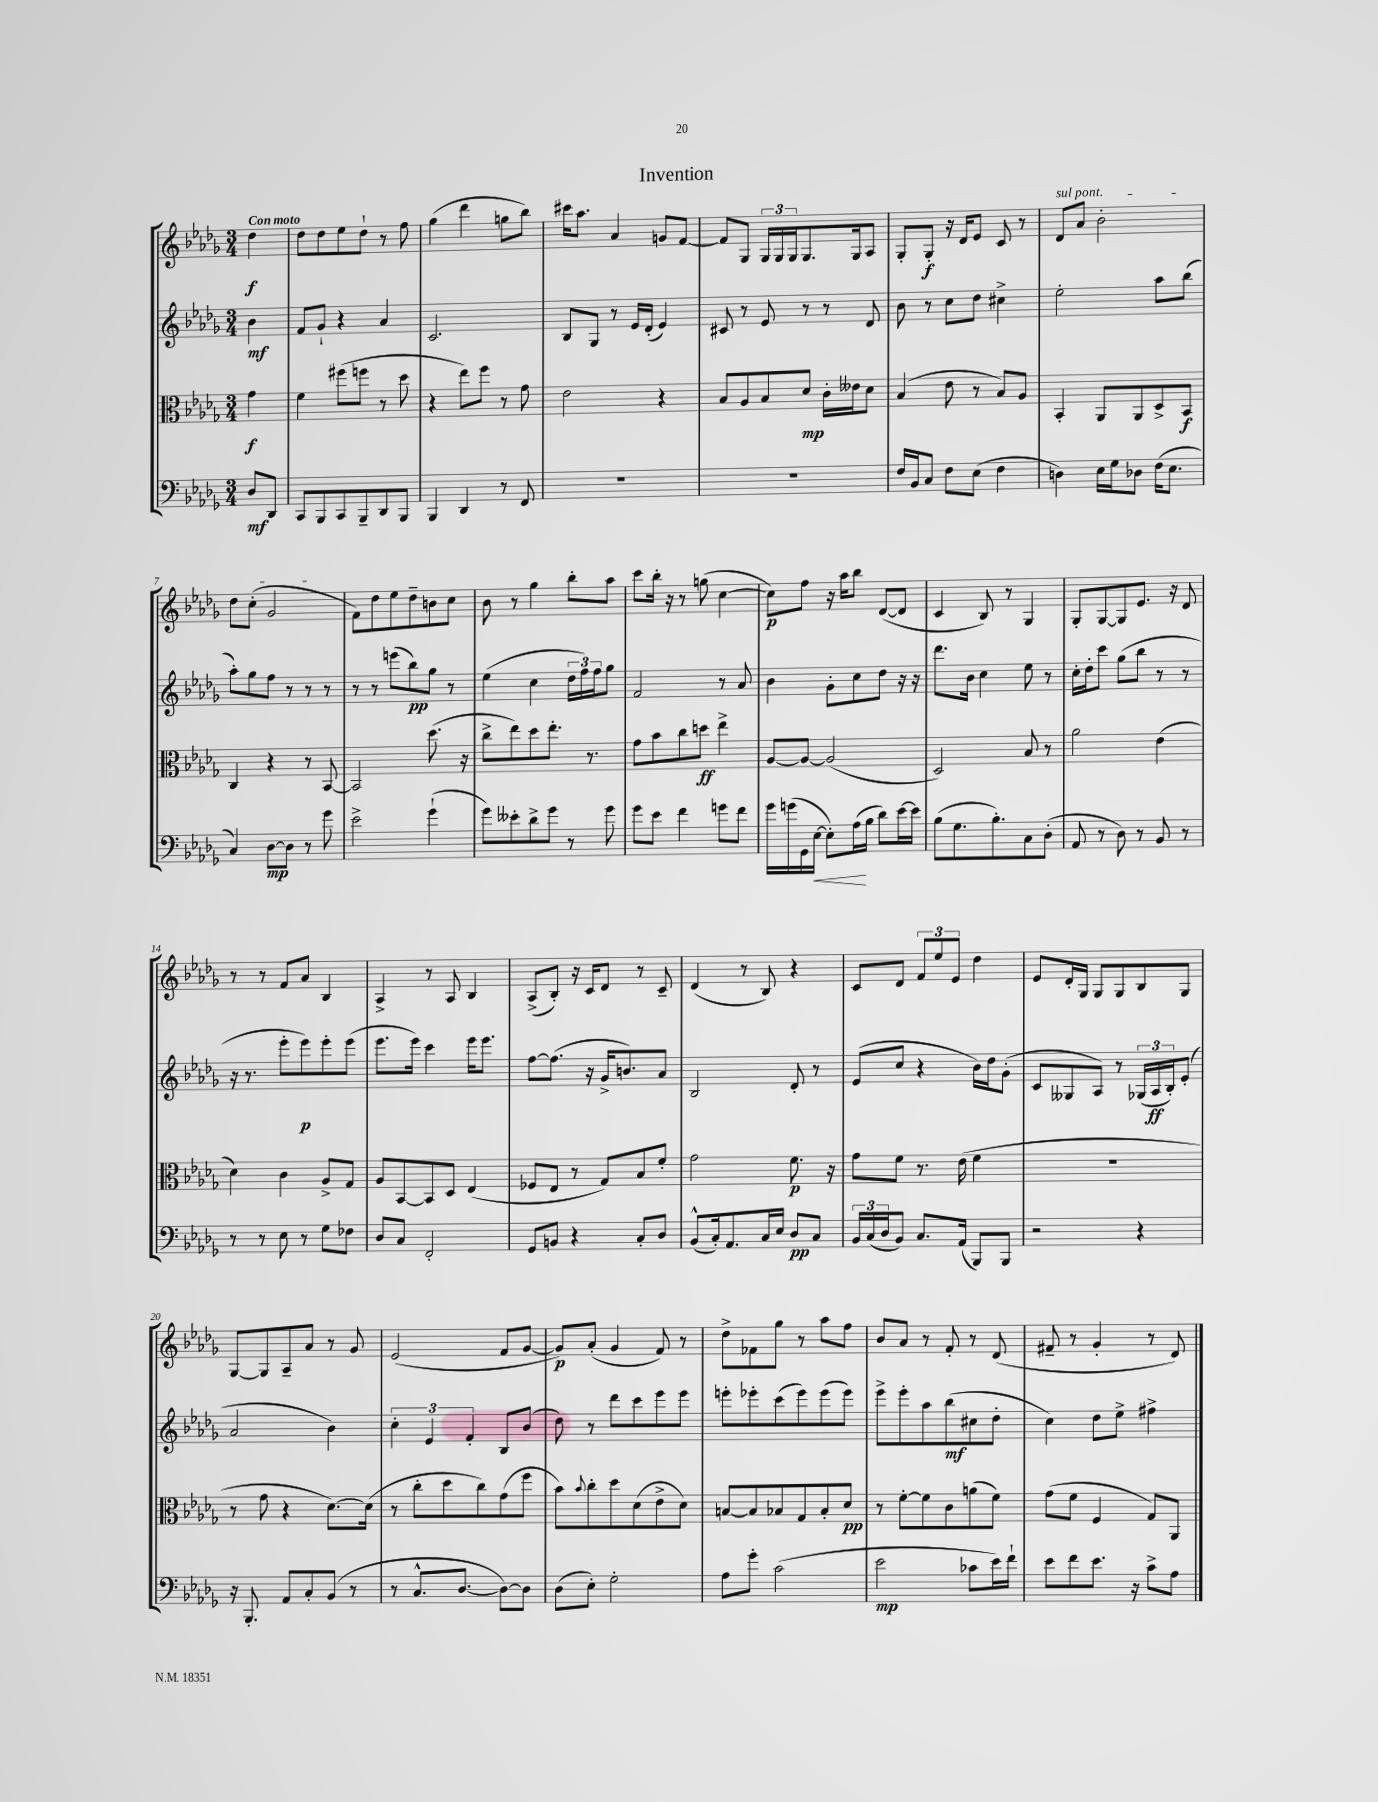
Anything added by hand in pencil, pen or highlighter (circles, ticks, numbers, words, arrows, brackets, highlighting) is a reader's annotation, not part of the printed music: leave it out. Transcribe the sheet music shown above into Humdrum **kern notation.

**kern	**kern	**kern	**kern
*staff4	*staff3	*staff2	*staff1
*clefF4	*clefC3	*clefG2	*clefG2
*k[b-e-a-d-g-]	*k[b-e-a-d-g-]	*k[b-e-a-d-g-]	*k[b-e-a-d-g-]
*M3/4	*M3/4	*M3/4	*M3/4
8D-	4g-	4b-	4dd-
8DD-	.	.	.
=	=	=	=
8CC	4f	8f	8dd-
8BBB-	.	8g-`	8dd-
8CC	(8ff#	4r	8ee-
8BBB-~	8ff	.	8dd-`
8DD-	8r	4a-	8r
8BBB-	8dd-	.	8ff
=	=	=	=
4BBB-	4r	2.c	(4gg-
4DD-	8ee-)	.	4ddd-
.	8ff	.	.
8r	8r	.	8gg
8FF	8g-	.	8bb-)
=	=	=	=
2.r	2e-	8B-	16ccc#
.	.	.	8.aa-
.	.	8G-	.
.	.	8r	4a-
.	.	16e-	.
.	.	(16d-'	.
.	4r	4e-)	8g
.	.	.	[8f
=	=	=	=
2.r	8B-	8c#	8f]
.	8A-	8r	8G-
.	8B-	8e-	24G-
.	.	.	24G-
.	.	.	24G-
.	8d-	8r	8.G-
.	16c'	8r	.
.	16e--	.	16G-
.	8d-	8d-	8A-
=	=	=	=
16F	(4B-	8b-	8G-'
16BB-	.	.	.
8C	.	8r	8G-'
8F	8e-	8cc	16r
.	.	.	16d-
(8E-	8r	8dd-	8e-
4F	8B-)	4cc#^	8c
.	8A-	.	8r
=	=	=	=
4D)	4BB-'	2ee-'	8d-
.	.	.	8a-
16E-	8AA-	.	2b-'
16G-	.	.	.
8D-	8AA-	.	.
(16F	8D-^	8aa-	.
8.E-	.	.	.
.	8BB-	(8bb-	.
=	=	=	=
4C)	4C	8aa-')	8dd-
.	.	8gg-	(8cc'
[8D-	4r	8ff	2g-
8D-]	.	8r	.
8r	8r	8r	.
8g-	[8BB-	8r	.
=	=	=	=
2e-^	2BB-]	8r	8f)
.	.	8r	8dd-
.	.	(8eee	8ee-
.	.	8bb-)	8dd-~
(4g-`	(8.dd-	8gg-	8b
.	.	8r	8cc
.	16r	.	.
=	=	=	=
8g-)	8cc^	(4ee-	8b-
8e--'	8ee-)	.	8r
8d-^	8dd-	4cc	4gg-
8g-	8.ee-'	.	.
8r	.	24dd-	8bb-'
.	.	24ff)	.
.	8.r	.	.
.	.	24ff	.
8g-	.	8gg-	8aa-
=	=	=	=
8g-	8g-	2f	8ccc
8e-	8b-	.	16bb-'
.	.	.	16r
4f	8cc	.	8r
.	8dd	.	(8gg
8g	4ee-^	8r	[4cc
8f	.	8a-	.
=	=	=	=
16g-	[8A-	4b-	8cc])
(16g	.	.	.
16GG-	8A-_	.	8ff
[16E-	.	.	.
8E-'])	(2A-]	8g-'	16r
.	.	.	16aa-
(16A-	.	8cc	8bb-
16B-	.	.	.
8d-)	.	8dd-	([8d-
[16e-	.	16r	8d-]
16e-]	.	16r	.
=	=	=	=
(8B-	2D-)	8.ddd-	4c
8.G-	.	.	.
.	.	16b-	.
.	.	4cc	8B-)
8.B-')	.	.	.
.	.	.	8r
8C	8B-	8ee-	4G-
(8D-'	8r	8r	.
=	=	=	=
8AA-	2a-	16cc'	8G-'
.	.	16dd-'	.
8r	.	8ccc	[8G-
8D-)	.	(8gg-	8G-]
8r	.	8bb-	8.e-
8BB-	(4e-	8r	.
.	.	.	16r
8r	.	8r	8d-
=	=	=	=
8r	4d-)	16r	8r
.	.	8.r	.
8r	.	.	8r
8E-	4c	8eee-'	8f
8r	.	8eee-)	8a-
8G-	8A-^	8eee-'	4B-
8F-	8G-	(8eee-	.
=	=	=	=
8D-	8A-	8.eee-	4A-^
8C	[8BB-	.	.
.	.	16eee-)	.
2FF'	8BB-]	4ccc	8r
.	8D-	.	8A-
.	(4E-	16eee-	4B-
.	.	8.eee-	.
=	=	=	=
8GG-	8F-	[8ff	(8A-^
8BB	8E-	(8.ff]	8B-')
4r	8r	.	16r
.	.	16r	16c
.	8G-)	16g-^	8d-
.	.	8.b)	.
8C'	8B-	.	8r
8D-	8f'	8a-	8c~
=	=	=	=
(8BB-^^	2g-	2B-	(4d-
16C')	.	.	.
8.AA-	.	.	.
.	.	.	8r
16C	.	.	8B-)
16E-	.	.	.
8D-	8.f	8d-'	4r
8C	.	8r	.
.	16r	.	.
=	=	=	=
24BB-	8g-	(8e-	8c
(24C	.	.	.
24D-	.	.	.
8BB-)	8f	8cc	8d-
8.C	8.r	4r	12f
.	.	.	12ee-
.	.	.	12e-
(16AA-	(16e-	.	.
8BBB-)	4f	16b-)	4dd-
.	.	16dd-	.
8BBB-	.	(8g-'	.
=	=	=	=
2r	2.r	8c	8e-
.	.	8G--	16d-'
.	.	.	16G-
.	.	8A-)	8G-
.	.	8r	8G-
4r	.	(24G-	8B-
.	.	24A-	.
.	.	24B-')	.
.	.	(8e-'	8G-
=	=	=	=
16r	8r	2a-	[8G-
8.BBB-'	.	.	.
.	8g-	.	8G-]
8AA-	4r	.	8A-~
8C'	.	.	8a-
(8BB-	[8.d-)	4b-)	8r
8r	.	.	8g-
.	(16d-]	.	.
=	=	=	=
8r	8r	6cc'	(2e-
8.C^^	8cc'	.	.
.	.	6e-	.
.	8dd-	.	.
[8.D-	.	.	.
.	.	6f'	.
.	8cc)	.	.
8D-_)	(8g-	8B-	8f
8D-]	8ff	(8b-	[8g-
=	=	=	=
(8D-	8b-)	8dd-)	8g-])
.	8qqb-	.	.
8E-')	8cc'	8r	(8a-'
2G-'	8dd-	8ddd-	4g-
.	(8d-	8ccc	.
.	8e-^	8eee-	8f)
.	8d-)	8eee-	8r
=	=	=	=
8A-	[8B	8eee'	8dd-^
8g-'	8B]	8eee-'	8f-
(2c	8B-	(8ccc	8gg-
.	8G-	8eee-)	8r
.	8B-'	(8eee-	8aa-
.	8d-	8eee-)	8ff
=	=	=	=
2e-	8r	8eee-^	8b-
.	[8f'	8eee-'	8a-
.	8f]	8aa-	8r
.	8c	(8bb-	8f'
8c-	(8a	8cc#	8r
16e-)	8f)	8dd-'	(8d-
16f`	.	.	.
=	=	=	=
8e-	(8g-	4cc)	8f#~
8f	8f	.	8r
8.e-	4F	8dd-	4g-'
.	.	8ee-^	.
16r	.	.	.
8c^	8G-)	4ff#^	8r
8A-	8AA-	.	8d-)
==	==	==	==
*-	*-	*-	*-
